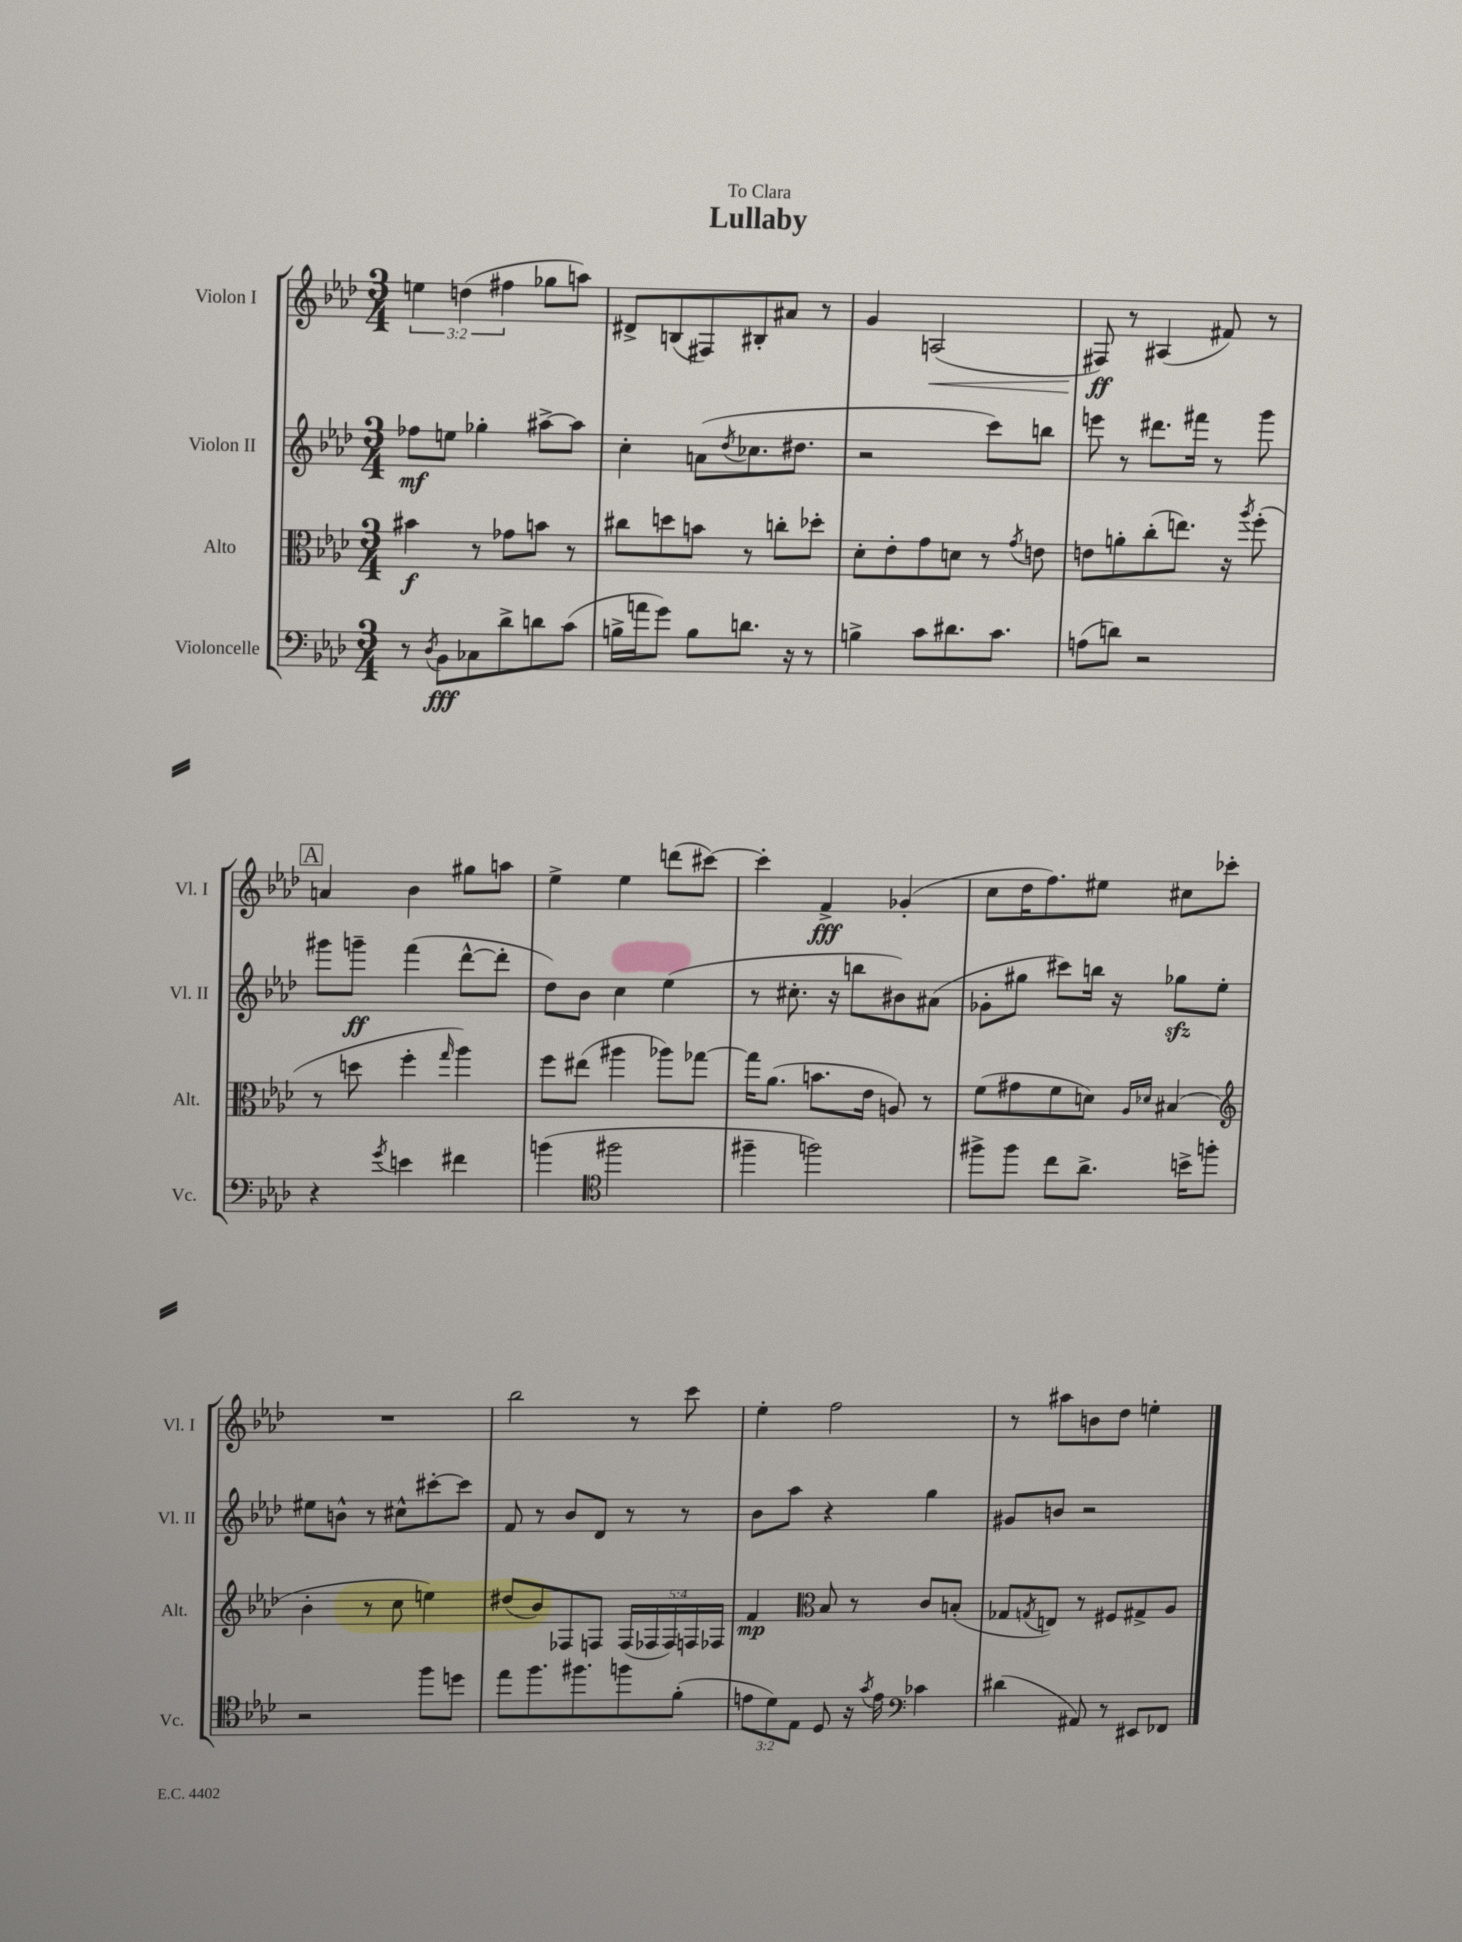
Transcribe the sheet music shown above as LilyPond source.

\header { title = "Lullaby" dedication = "To Clara" }
<<
\new StaffGroup <<
\new Staff = "s0" \with { instrumentName = "Violon I" shortInstrumentName = "Vl. I" } {
    \clef treble \key aes \major \numericTimeSignature \time 3/4 \override Staff.TupletNumber.text = #tuplet-number::calc-fraction-text
    \tuplet 3/2 { e''4 d''4( fis''4 } ges''8 a''8) |
    dis'8-> b8( fis8) bis8-. ais'8 r8 |
    g'4 a2\<( |
    fis8\ff\!) r8 ais4( fis'8) r8 |
    \mark \markup { \box "A" } a'4 bes'4 gis''8 a''8 |
    ees''4-> ees''4 d'''8( cis'''8~) |
    cis'''4-. f'4->\fff ges'4-.( |
    c''8 des''16 f''8.) eis''8 cis''8 ces'''8-. |
    R2. |
    bes''2 r8 c'''8 |
    ees''4-. f''2 |
    r8 ais''8 b'8 des''8 e''4-. \bar "|." |
}
\new Staff = "s1" \with { instrumentName = "Violon II" shortInstrumentName = "Vl. II" } {
    \clef treble \key aes \major \numericTimeSignature \time 3/4
    fes''8\mf e''8 ges''4-. ais''8~-> ais''8 |
    c''4-. a'8( \acciaccatura { des''8 } ces''8. dis''8. |
    r2 c'''8) b''8 |
    e'''8 r8 dis'''8. fis'''16 r8 g'''8 |
    \mark \markup { \box "A" } gis'''8 g'''8--\ff f'''4( des'''8~-^ des'''8-. |
    des''8) bes'8 c''4 ees''4( |
    r8 cis''8.-. r16 b''8 bis'8) ais'8( |
    ges'8-. gis''8 cis'''8) b''16 r16 ges''8\sfz ees''8-. |
    eis''8 b'8-^ r8 cis''8-^ cis'''8~-. cis'''8 |
    f'8 r8 bes'8 des'8 r8 r8 |
    bes'8 aes''8 r4 g''4 |
    gis'8 b'8 r2 \bar "|." |
}
\new Staff = "s2" \with { instrumentName = "Alto" shortInstrumentName = "Alt." } {
    \clef alto \key aes \major \numericTimeSignature \time 3/4 \override Staff.TupletNumber.text = #tuplet-number::calc-fraction-text
    bis'4\f r8 ges'8 b'8 r8 |
    cis''8 d''8 b'8 r8 c''8-. des''8-. |
    des'8-. ees'8-. g'8 d'8 r8 \acciaccatura { g'8 } e'8 |
    e'8 a'8-. c''8-.( e''8.) r16 \acciaccatura { aes''8 } f''8-.( |
    \mark \markup { \box "A" } r8 d''8 f''4-. \grace { g''16 } aes''4) |
    f''8 eis''8( ais''4 aes''8) ges''8~ |
    ges''16 aes'8.( b'8. ees'16 a8) r8 |
    f'8( gis'8 f'8 d'8) \grace { aes16 des'16 } bis4( |
    \clef treble bes'4-. r8 c''8 e''4) |
    dis''8( bes'8) fes8 f8 \tuplet 5/4 { f16( fes16 fes16) f16 fes16 } |
    f'4\mp \clef alto bes8 r8 c'8 b8-.( |
    ges8 \acciaccatura { g8 } e8) r8 fis8 gis8-> aes8 \bar "|." |
}
\new Staff = "s3" \with { instrumentName = "Violoncelle" shortInstrumentName = "Vc." } {
    \clef bass \key aes \major \numericTimeSignature \time 3/4 \override Staff.TupletNumber.text = #tuplet-number::calc-fraction-text
    r8 \acciaccatura { des8 } bes,8\fff ces8 des'8-> d'8 c'8( |
    b16-> a'16 g'8) b8 d'8. r16 r8 |
    b4-> c'8 dis'8. c'8. |
    a8( d'8) r2 |
    \mark \markup { \box "A" } r4 \acciaccatura { g'8 } e'4 fis'4 |
    b'4( \clef tenor fis''2 |
    fis''4-- f''2) |
    fis''8-> fis''8 c''8 aes'8.-> b'16-> f''8-. |
    r2 f''8 d''8 |
    ees''8 f''8. fis''8. f''8 f'8-.( |
    \tuplet 3/2 { e'8 des'8) ees8 } des8 r16 \acciaccatura { g'8 } e'16 \clef bass ces'4 |
    dis'4( ais,8) r8 eis,8 fes,8 \bar "|." |
}
>>
>>
\layout { \context { \Score \remove "Bar_number_engraver" } }
